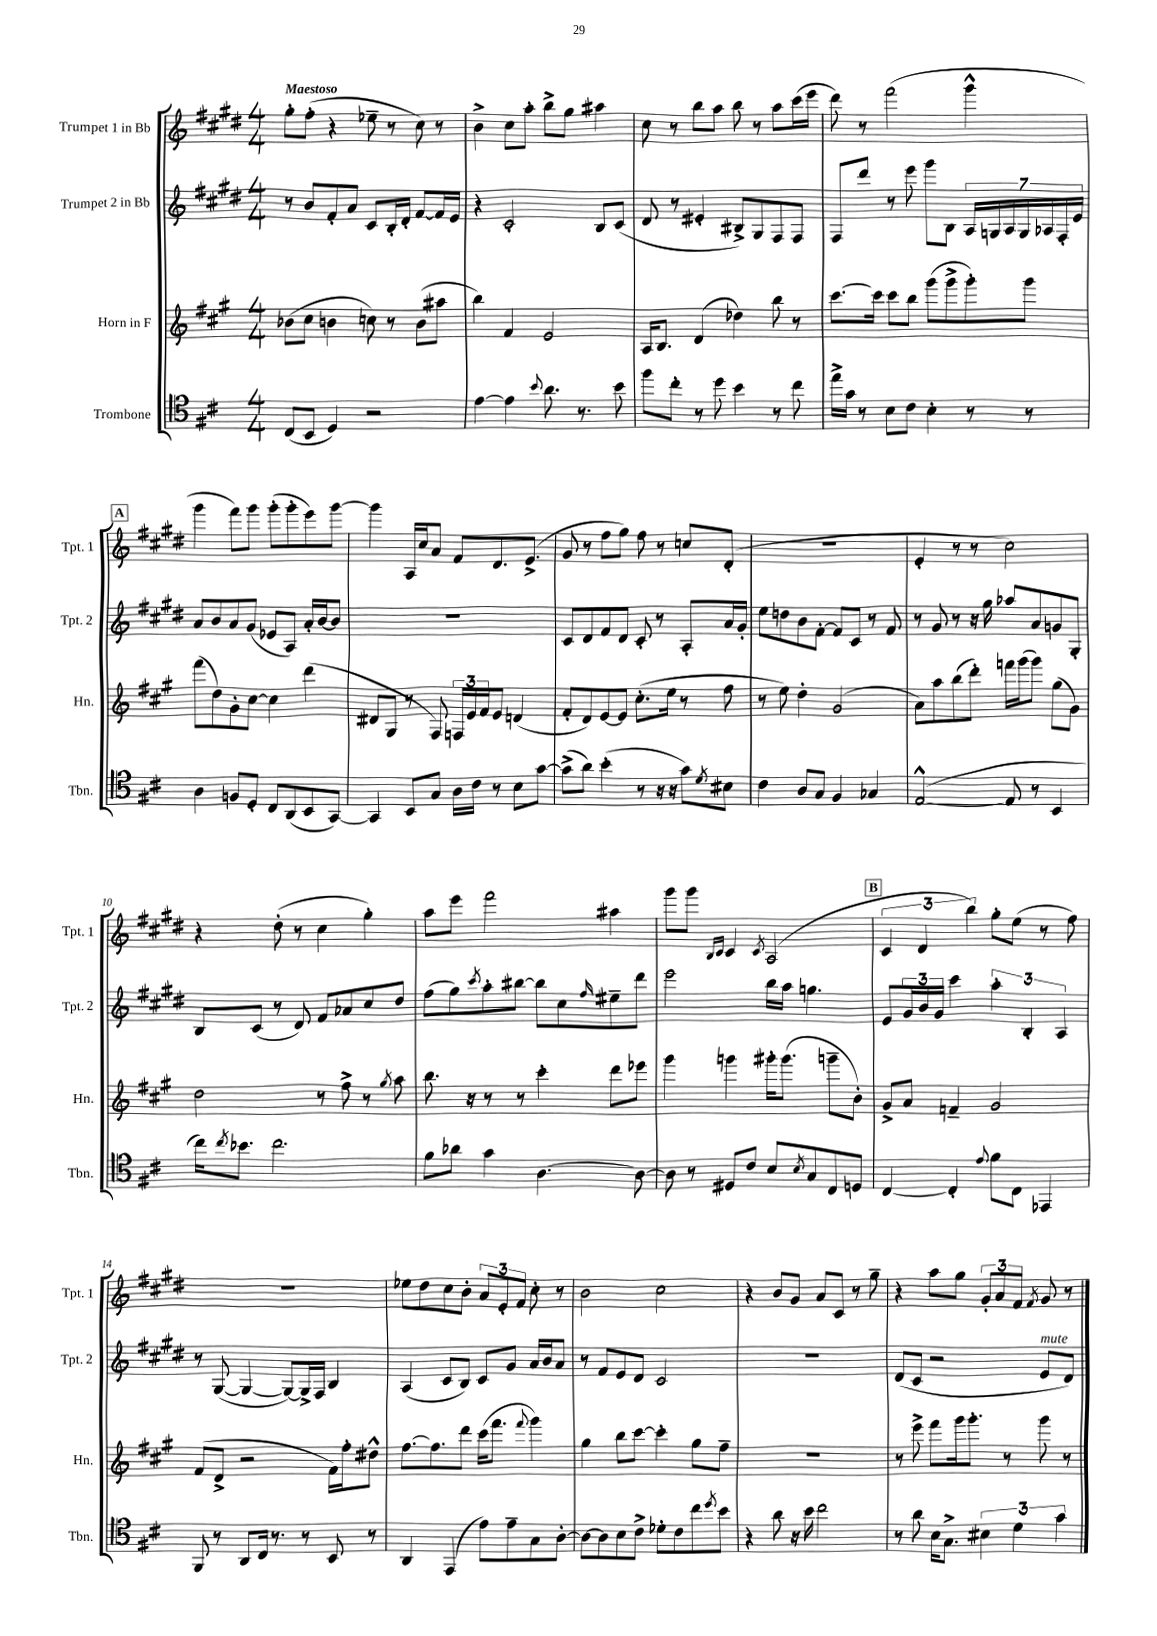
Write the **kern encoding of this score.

**kern	**kern	**kern	**kern
*part4	*part3	*part2	*part1
*staff4	*staff3	*staff2	*staff1
*I"Trombone	*I"Horn in F	*I"Trumpet 2 in Bb	*I"Trumpet 1 in Bb
*I'Tbn.	*I'Hn.	*I'Tpt. 2	*I'Tpt. 1
*clefC4	*clefG2	*clefG2	*clefG2
*k[f#c#]	*k[f#c#g#]	*k[f#c#g#d#]	*k[f#c#g#d#]
*M4/4	*M4/4	*M4/4	*M4/4
=1	=1	=1	=1
!	!	!	!LO:TX:a:B:t=Maestoso
(8C#/L	(8b-X\L	8r	8gg#'\L
8BB/J	8cc#\J	8b/L	(8ff#'\J
4D/)	4bn\	8f#'/	4r
.	.	8a/J	.
2r	8ccn\)	8c#/L	8ee-X~\
.	8r	16B'/L	8r
.	.	16d#'/JJ	.
.	(8b\L	[8f#/L	8cc#\)
.	8aa#X\J	16f#/L]	8r
.	.	16e/JJ	.
=2	=2	=2	=2
[4e\	4bb\)	4r	4b^\
4e\]	4f#/	2c#'/	8cc#\L
.	.	.	8aa'\J
8qqb/	.	.	.
8.a\	2e/	.	8bb^\L
.	.	.	8gg#\J
8.r	.	.	.
.	.	8B/L	4aa#X\
8b\	.	(8c#/J	.
=3	=3	=3	=3
8ff#\L	16A/KL	8d#/	8cc#\
.	8.B/J	.	.
8cc#'\J	.	8r	8r
8r	(4d/	4e#X'/	8bb\L
8dd\	.	.	8aa\J
4b\	4dd-X\)	8B#X^/L)	8bb\
.	.	8G#/	8r
8r	8bb\	8F#/	8aa\L
8cc#\	8r	8F#/J	(16ccc#\L
.	.	.	16eee\JJ
=4	=4	=4	=4
16ee^\LL	[8.ccc#\L	8F#/L	8ddd#\)
16g\JJ	.	.	.
8r	.	8ddd#/J	8r
.	16ccc#\Jk]	.	.
8B\L	8ccc#\L	8r	(2fff#\
8c#\J	8bb\J	8eee\	.
4B'\	(8ggg#\L	8ggg#\L	.
.	8ggg#^\	8B\J	.
8r	8ggg#'\)	28A/LL	4ggg#^^\
.	.	28Gn/	.
.	.	28A/	.
.	.	28G/	.
8r	8ggg#\J	.	.
.	.	28A-X/	.
.	.	28F#'/	.
.	.	28e/JJ	.
!!LO:LB:g=z
!!LO:REH:place=s1:t=A
=5	=5	=5	=5
4A\	(8fff#\L	8a/L	4ggg#\
.	8dd\)	8b/	.
8Fn/L	8g#'\	8a/	8fff#\L)
8D'/J	[8cc#\J	(8g#/J	8ggg#\J
8C#/L	4cc#\]	8e-X/L	(8ggg#'\L
(8AA/	.	8A/J)	8ggg#'\
8BB/	(4ddd\	16a'/LL	8eee\)
.	.	[16b/J	.
[8GG/J)	.	8b/J]	[8ggg#\J
=6	=6	=6	=6
4GG/]	8d#X/L	1r	4ggg#\]
.	8G#/J	.	.
8BB/L	8r	.	16A/LL
.	.	.	16cc#/J
8G/J	8F#/)	.	8a/J
16A\LL	24Fn/LL	.	8f#/L
.	24e/	.	.
16c#\JJ	.	.	.
.	24f#/J	.	.
8r	8e/J	.	8.d#/
8B\L	(4dn/	.	.
.	.	.	(8.e^/J
[8g\J	.	.	.
=7	=7	=7	=7
(8g^\L]	8f#'/L	8c#/L	8g#/
8a\J)	8d/)	8d#/	8r
(4b'\	[8e/	8f#/	8ff#\L
.	8e/J]	8d#/J	8gg#\J)
8r	(8.cc#'\L	8c#'/	8ff#\
16r	.	8r	8r
16r	16ee\Jk	.	.
8g\L)	8r	8A'/L	8ccn/L
8qd/	.	.	.
8B#X\J	8ff#\	16a/L	(8d#'/J
.	.	16g#'/JJ	.
=8	=8	=8	=8
4c#\	8r	8ee\L	1r
.	8ee\)	8ddn\	.
8A/L	4dd'\	8b\	.
8G/J	.	[8f#'\J	.
4F#/	(2g#/	8f#/L]	.
.	.	8c#/J	.
4G-X/	.	8r	.
.	.	8f#/	.
=9	=9	=9	=9
([2E^^/	8a\L)	8r	4e'/
.	8aa\	8g#/	.
.	(8bb\	8r	8r
.	8ddd'\J)	16r	8r
.	.	16gg#\	.
8E/]	16fffn\LL	8aa-X/L	2cc#\)
.	(16ggg#\J	.	.
8r	8ggg#\J)	8a/	.
4BB/	(8gg#\L	8gn/	.
.	8g#\J)	8G#'/J	.
!!LO:LB:g=z
=10	=10	=10	=10
16cc#\KL)	2dd\	8B/L	4r
8qcc#/	.	.	.
8.b-X\J	.	.	.
.	.	(8c#/J	.
2.cc#\	.	8r	(8dd#'\
.	.	8d#/)	8r
.	8r	8f#/L	4cc#\
.	8ff#^\	8a-X/	.
.	8r	8cc#/	4gg#'\)
.	8qgg#/	.	.
.	8aa\	8dd#/J	.
=11	=11	=11	=11
8f#\L	8.bb\	(8ff#\L	8aa\L
8a-X\J	.	8gg#\)	8eee\J
.	16r	.	.
.	.	8qccc#/	.
4g\	8r	8aa'\	2fff#\
.	8r	[8bb#X\J	.
[4.A\	4ccc#'\	8bb#\L]	.
.	.	8cc#\	.
.	.	16qqff#/	.
.	8ddd\L	8ee#X~\	4aa#X\
8A\_	8eee-X\J	8ddd#\J	.
=12	=12	=12	=12
8A\]	4ggg#\	2eee\	8ggg#\L
8r	.	.	8ggg#\J
.	.	.	16qqB/LL
.	.	.	16qqc#/JJ
8D#X/L	4gggn\	.	4c#/
8c#/J	.	.	.
.	.	.	8qc#/
8B/L	16ggg#X'\KL	16bb\LL	(2A/
.	(8.ggg#\J	16aa\JJ	.
8qB/	.	.	.
8G/	.	4.ggn\	.
8C#/	8gggn~\L	.	.
8Dn/J	8b'\J)	.	.
!!LO:REH:place=s1:t=B
=13	=13	=13	=13
[4C#/	8g#^/L	8e/L	6c#/
.	8a/J	24g#/L	.
.	.	24b/	6d#/
.	.	24g#/JJ	.
4C#'/]	4fn~/	4ccc#\	.
.	.	.	6bb\)
8qqe/	.	.	.
8f#\L	2g#/	6aa'\	8gg#'\L
8C#\J	.	.	(8ee\J
.	.	6B'/	.
4EE-X/	.	.	8r
.	.	6A/	.
.	.	.	8ff#\)
!!LO:LB:g=z
=14	=14	=14	=14
8FF#/	(8f#/L	8r	1r
8r	8d^/J	([8G#/	.
8AA/L	2r	4G#/_	.
16C#/Jk	.	.	.
8.r	.	.	.
.	.	8G#/L_)	.
8r	.	16G#^/L]	.
.	.	16F#/JJ	.
8BB/	16f#\LL)	4B/	.
.	16ff#'\J	.	.
8r	8dd#X^^\J	.	.
=15	=15	=15	=15
4AA/	[8.ff#\L	(4A/	8ee-X\L
.	.	.	8dd#\
.	8.ff#\]	.	.
(4EE/	.	8c#/L	8cc#\
.	8ddd\J	8B/J)	8b'\J
8e\L)	(16ccc#\KL	8c#/L	12a/L
.	8.fff#\J	.	.
.	.	.	12e'/
8e~\	.	8g#/J	.
.	.	.	12f#/J
.	8qqfff#/	.	.
8G\	4ggg#\)	16a/LL	8cc#'\
.	.	16b/J	.
[8A'\J	.	8a/J	8r
=16	=16	=16	=16
8A\L_	4gg#\	8r	2b\
8A\]	.	8f#/L	.
8B\	8bb\L	8e/	.
8c#^\J	[8ccc#\J	8d#/J	.
8d-X'\L	4ccc#'\]	2c#/	2cc#\
8c#\	.	.	.
8cc#\	8gg#\L	.	.
8qdd/	.	.	.
8b\J	8ff#~\J	.	.
=17	=17	=17	=17
4r	1r	1r	4r
8a\	.	.	8b/L
16r	.	.	8g#/J
16b\	.	.	.
2cc#\	.	.	8a/L
.	.	.	8c#/J
.	.	.	8r
.	.	.	8gg#~\
=18	=18	=18	=18
8r	8r	(8d#/L	4r
8a\	8eee^\	8c#/J	.
16B\KL	8fff#\L	2r	8aa\L
8.G^\J	.	.	.
.	16ggg#\k	.	8gg#\J
.	8.ggg#'\J	.	.
6B#X\	.	.	12g#'/L
.	.	.	12a/
.	8r	.	.
6d\	.	.	12f#/J
.	.	.	8qf#/
!	!	!LO:TX:a:i:t=mute	!
.	8ggg#\	8e/L	8g#/
6g\	.	.	.
.	8r	8d#/J)	8r
==	==	==	==
*-	*-	*-	*-
